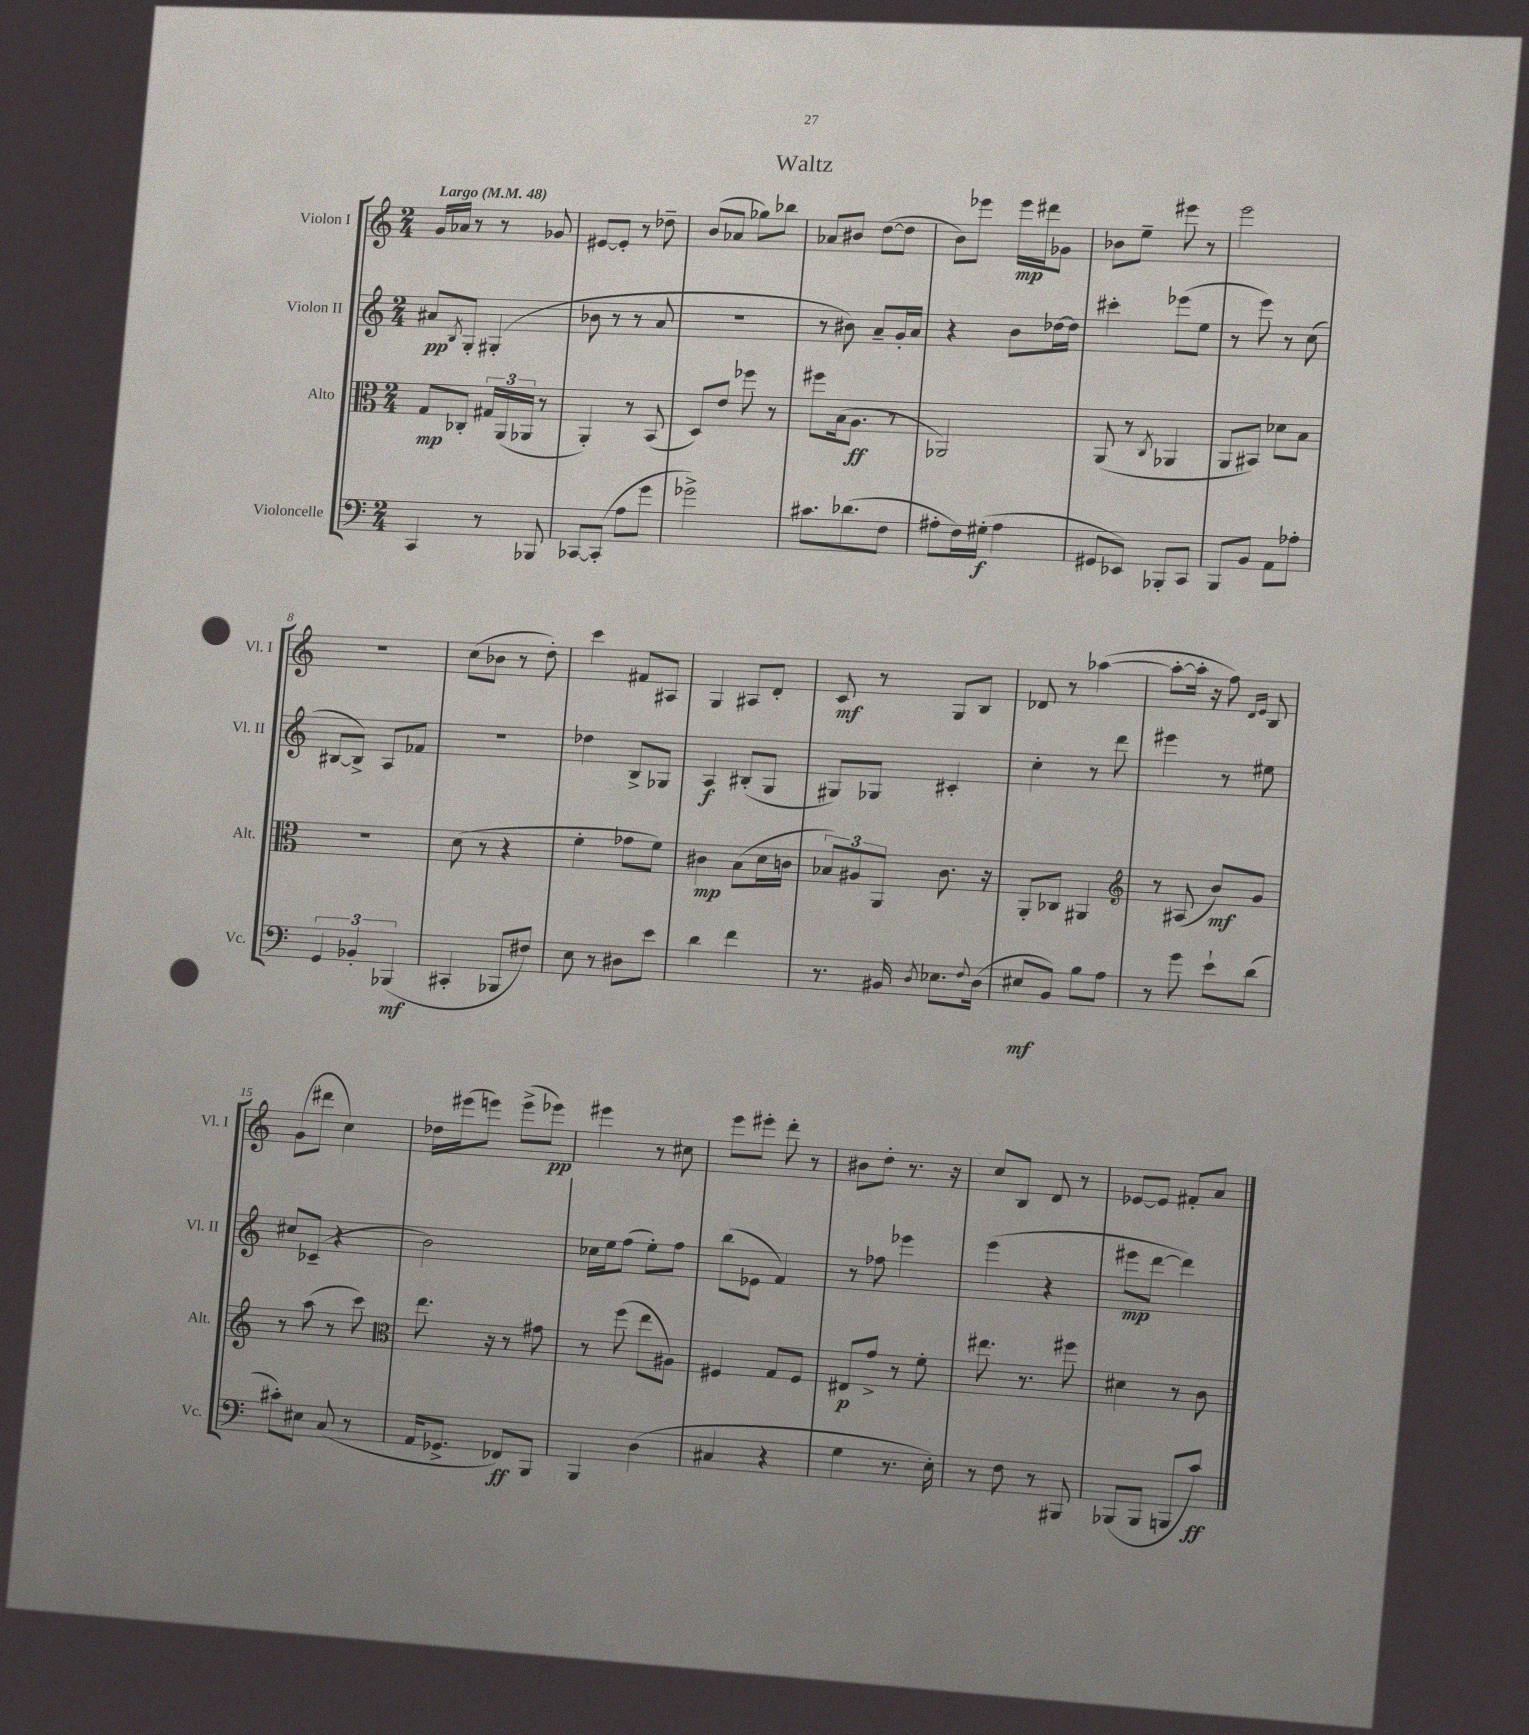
\header { title = "Waltz" }
<<
\new StaffGroup <<
\new Staff = "s0" \with { instrumentName = "Violon I" shortInstrumentName = "Vl. I" } {
    \clef treble \key c \major \numericTimeSignature \time 2/4 \tempo "Largo" 4 = 48
    g'16 aes'16 r8 r8 ges'8 |
    eis'8~ eis'8-. r8 des''8-- |
    b'8( aes'8 ges''8) bes''8 |
    aes'8 bis'8 d''8~( d''8 |
    b'8) ees'''8 ees'''16\mp dis'''16 ges'8 |
    bes'8 e''8-- eis'''8 r8 |
    e'''2 |
    R2 |
    c''8( bes'8 r8 d''8-.) |
    c'''4 fis'8 ais8 |
    g4 ais8 d'8-. |
    c'8\mf r8 g8 b8 |
    des'8 r8 aes''4~( |
    aes''8~-. aes''16-. r16 f''8) \grace { d'16 e'16 } b8 |
    g'8( dis'''8 c''4) |
    des''16 eis'''16( e'''8) e'''8->( ees'''8\pp) |
    eis'''4 r8 cis''8 |
    e'''8 eis'''8-. d'''8-. r8 |
    bis'8 d''8-. r8. r16 |
    c''8 b8 d'8 r8 |
    ees'8~ ees'8 fis'8-. a'8 \bar "|." |
}
\new Staff = "s1" \with { instrumentName = "Violon II" shortInstrumentName = "Vl. II" } {
    \clef treble \key c \major \numericTimeSignature \time 2/4
    ais'8\pp \acciaccatura { b8 } g8-. gis4-.( |
    bes'8 r8 r8 a'8 |
    R2 |
    r8 bis'8) a'8-- g'16-. a'16 |
    r4 b'8 des''16~ des''16 |
    cis'''4-. ees'''8( e''8 |
    r8 e'''8) r8 c''8( |
    bis8~ bis8->) a8 fes'8 |
    R2 |
    des''4 b8-> ges8 |
    a4\f bis8-.( g8 |
    gis8) ges8 cis'4-. |
    c''4-. r8 d'''8 |
    eis'''4 r8 eis''8 |
    cis''8 ces'8--( r4 |
    b'2) |
    ces''16 e''16 f''8( e''8-.) f''8 |
    b''8( ees'8 f'4) |
    r8 fes''8 ees'''4 |
    e'''4( r4 |
    eis'''8\mp d'''8~ d'''4) \bar "|." |
}
\new Staff = "s2" \with { instrumentName = "Alto" shortInstrumentName = "Alt." } {
    \clef alto \key c \major \numericTimeSignature \time 2/4
    g8\mp ces8-. \tuplet 3/2 { gis16 a,16( aes,16 } r8 |
    a,4-.) r8 b,8( |
    d8) e'8 fes''8 r8 |
    fis''8 b16( a8.\ff r8 |
    aes,2) |
    a,8( r8 \acciaccatura { c8 } aes,4 |
    a,8 bis,8) des'8 b8 |
    r2 |
    d'8( r8 r4 |
    f'4-. ges'8 f'8) |
    cis'4\mp b8( d'16 c'16 |
    \tuplet 3/2 { bes8) ais8 a,8 } c'8. r16 |
    a,8-. ces8 ais,4 |
    \clef treble r8 ais8( b'8\mf) g'8 |
    r8 a''8( r8 c'''8) |
    \clef alto e''8. r16 r8 gis'8 |
    r8 f''8( e''8 ais8) |
    fis4 g8 fis8 |
    eis8\p g'8-> r8 f'8-. |
    eis''8. r8. fis''8 |
    dis'4 r8 c'8 \bar "|." |
}
\new Staff = "s3" \with { instrumentName = "Violoncelle" shortInstrumentName = "Vc." } {
    \clef bass \key c \major \numericTimeSignature \time 2/4
    c,4 r8 bes,,8 |
    ces,8~ ces,8-.( a8 g'8 |
    ges'2->) |
    cis'8. des'8.( f8 |
    ais8-. f16) gis16-.\f( ais4 |
    gis,8 ees,8) bes,,8-. c,8 |
    b,,8 b,8 a,8 aes8-. |
    \tuplet 3/2 { g,4 bes,4-. bes,,4\mf( } |
    cis,4-. bes,,8 fis8) |
    e8 r8 dis8 e'8 |
    d'4 f'4 |
    r8. bis,16 \acciaccatura { d8 } ees8. \appoggiatura { f8 } d16( |
    eis8\mf b,8) b8 a8 |
    r8 g'8 e'8-! d'8( |
    cis'8-.) eis8 c8( r8 |
    a,16 ges,8.-> fes,8\ff) b,,8 |
    b,,4 d4( |
    cis4 r4 |
    g4 r8. e16-.) |
    r8 f8 r8 bis,,8 |
    bes,,8( bes,,8 b,,8 c'8\ff) \bar "|." |
}
>>
>>
